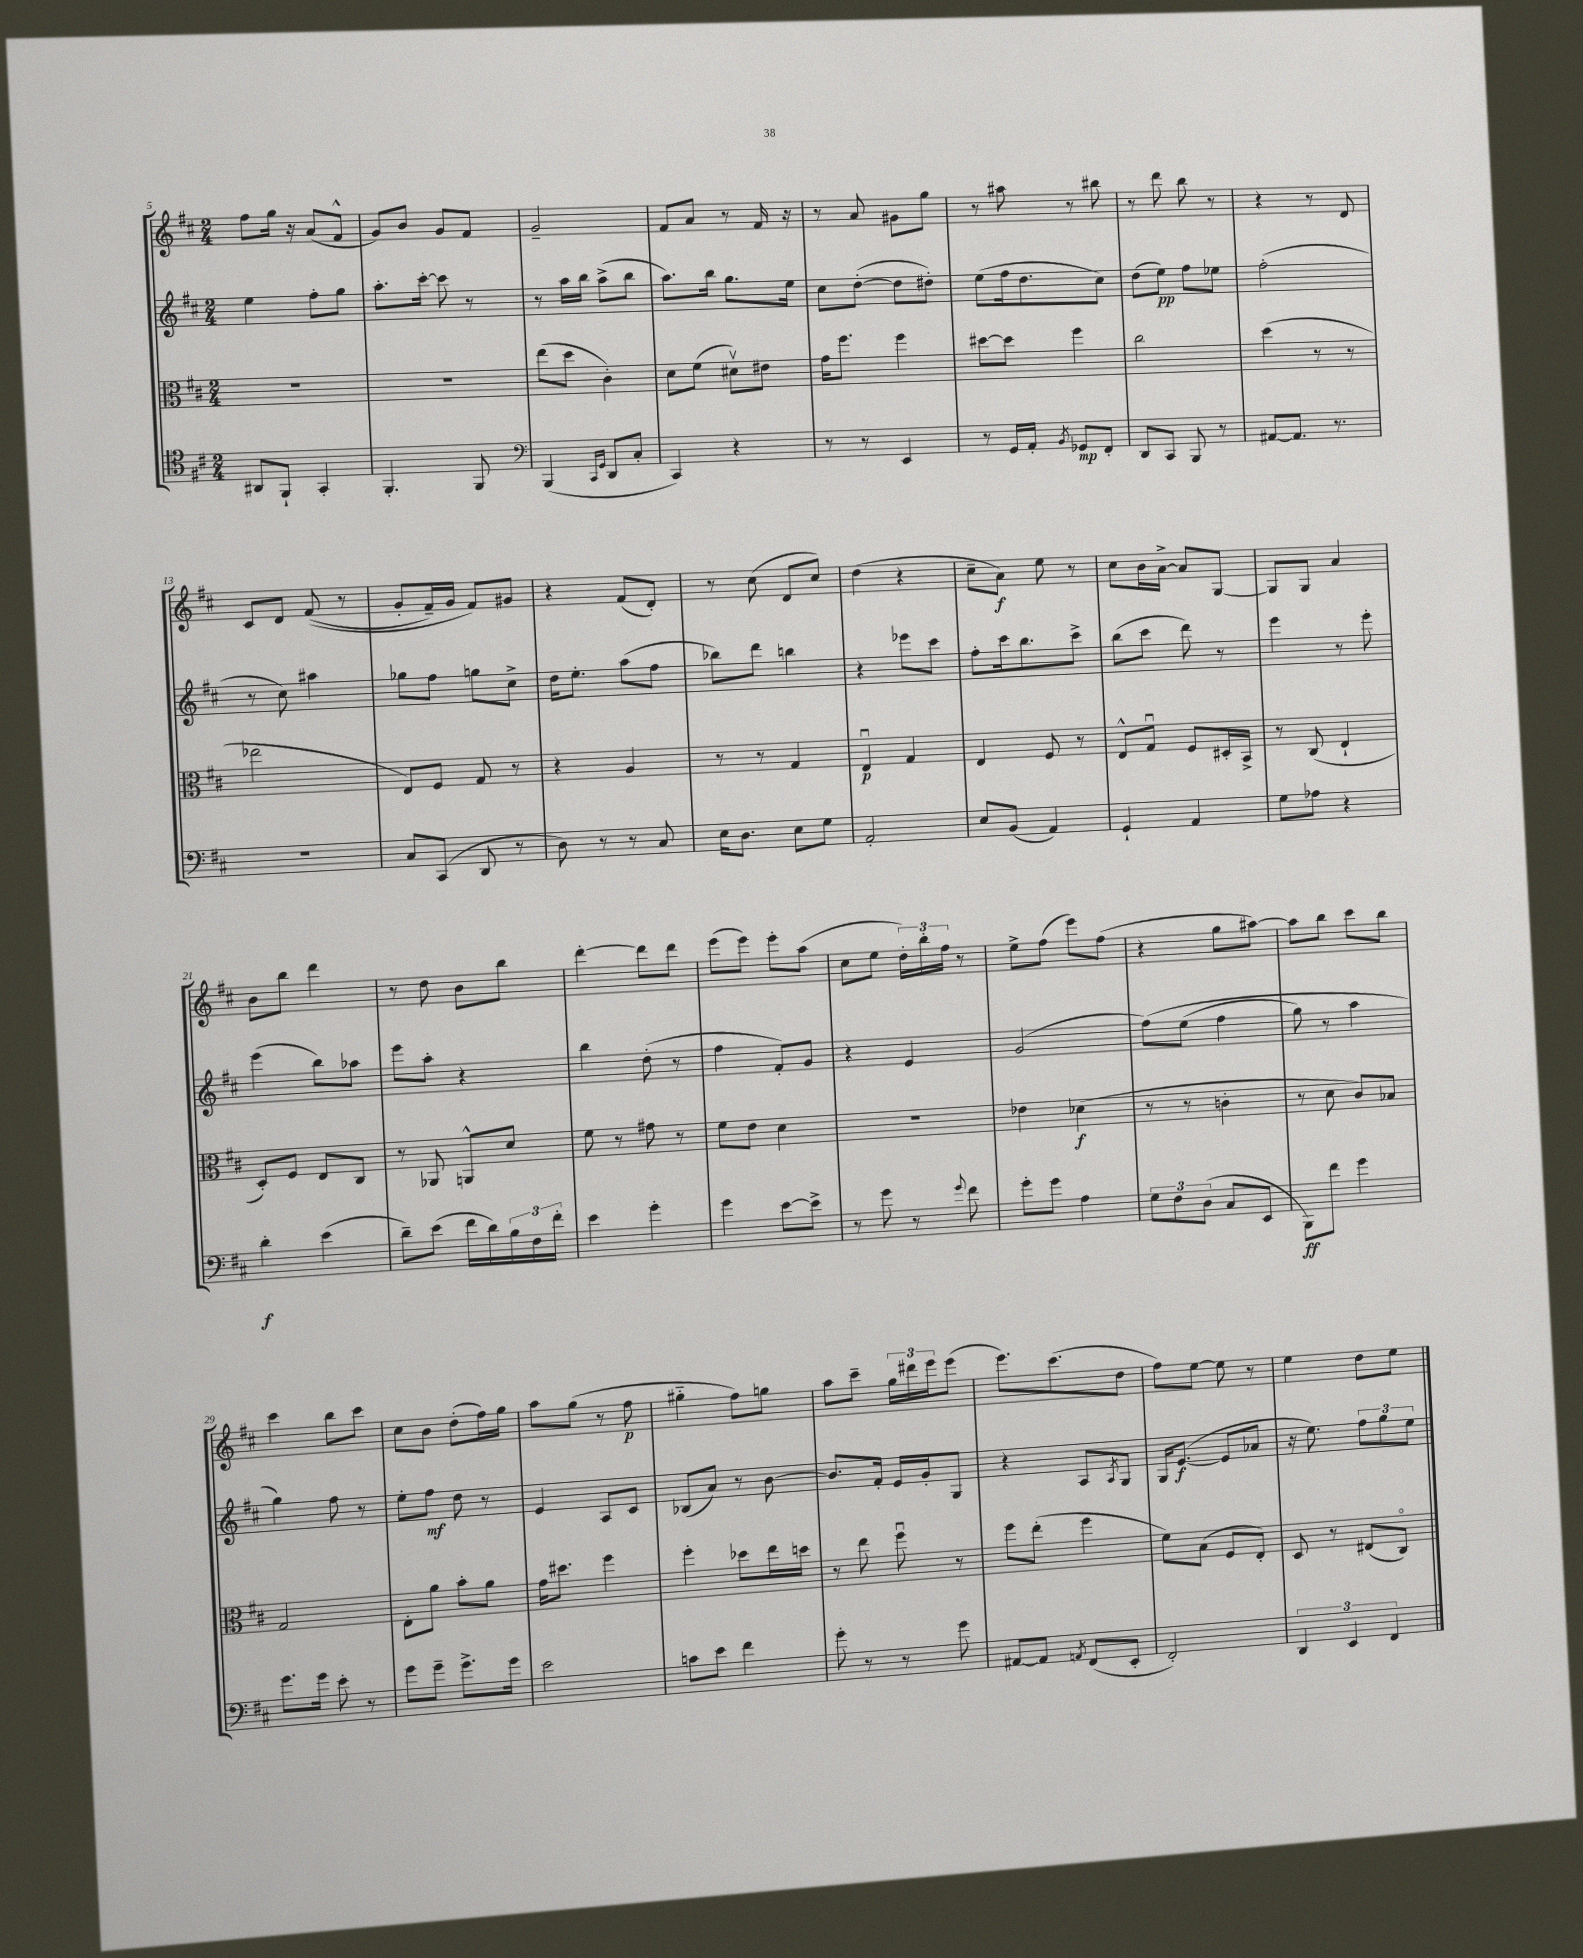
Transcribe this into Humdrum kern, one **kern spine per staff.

**kern	**kern	**kern	**kern
*staff4	*staff3	*staff2	*staff1
*clefC4	*clefC3	*clefG2	*clefG2
*k[f#c#]	*k[f#c#]	*k[f#c#]	*k[f#c#]
*M2/4	*M2/4	*M2/4	*M2/4
8AA#	2r	4ee	8ff#
8FF#`	.	.	16gg
.	.	.	16r
4GG'	.	8ff#'	(8a
.	.	8gg	8f#^^
=	=	=	=
4.FF#'	2r	8.aa'	8g)
.	.	.	8b
.	.	[16ccc#'	.
.	.	8ccc#]	8g
8FF#	.	8r	8f#
=	=	=	=
*clefF4	*	*	*
(4BBB	(8ee	8r	2g~
.	8dd	16aa	.
.	.	16bb	.
16qqCC#	.	.	.
16qqGG	.	.	.
8DD	4c#')	(8aa^	.
8C#'	.	8bb	.
=	=	=	=
4CC#)	8d	8.aa)	8f#
.	(8f#	.	8a
.	.	16bb	.
4r	8d#v)	8.gg	8r
.	8e#	.	16f#
.	.	16ee	16r
=	=	=	=
8r	16g	8cc#	8r
.	8.ff#	.	.
8r	.	([8dd'	8a
4EE	4ff#	8dd]	8g#
.	.	8dd#')	8gg
=	=	=	=
8r	[8dd#	(8ee	8r
16GG	8dd#]	16ff#	8aa#
16AA'	.	8.dd	.
8qBB	.	.	.
8GG-	4ff#	.	8r
8FF#'	.	8cc#)	8bb#
=	=	=	=
8DD	2cc#	(8dd	8r
8CC#	.	8ee)	8ddd
8BBB	.	8ff#	8bb
8r	.	8ee-	8r
=	=	=	=
[8AA#	(4dd	(2ff#'	4r
8.AA#]	.	.	.
.	8r	.	8r
8.r	.	.	.
.	8r	.	8d
=	=	=	=
2r	2ee-	8r	8c#
.	.	8cc#)	8d
.	.	4aa#	&((8f#
.	.	.	8r
=	=	=	=
8C#	8E)	8gg-	8g'
(8CC#	8F#	8ff#	16f#~)
.	.	.	16g
8DD	8G	8gg	8f#&)
8r	8r	8cc#^	8g#
=	=	=	=
8D)	4r	16dd	4r
.	.	8.ee'	.
8r	.	.	.
8r	4A	(8aa	(8f#
8C#	.	8ff#	8d')
=	=	=	=
16E	8r	8bb-)	8r
8.D	.	.	.
.	8r	8ddd	(8cc#
8E	4G	4bb	8d
8G	.	.	8cc#)
=	=	=	=
2AA'	4Eu	4r	(4dd
.	4G	8eee-	4r
.	.	8ccc#	.
=	=	=	=
8E	4E	8ff#'	8cc#~
(8BB	.	16ccc#	8a)
.	.	8.bb	.
4AA)	8F#	.	8ee
.	8r	8ccc#^	8r
=	=	=	=
4GG`	8E^^	(8bb	8cc#
.	8Gu	8ccc#	16b
.	.	.	[16a^
4AA	8F#	8ddd)	8a]
.	16D#'	8r	[8G
.	16BB^	.	.
=	=	=	=
8G	8r	4eee	8G]
8A-	(8C#	.	8G
4r	4E`	8r	4a
.	.	8eee'	.
=	=	=	=
4d'	8D')	(4eee	8b
.	8F#	.	8bb
(4e	8E	8bb)	4ddd
.	8C#	8aa-	.
=	=	=	=
8d~)	8r	8eee	8r
(8e	8AA-	8aa'	8dd
16f#	8AA^^	4r	8b
16d)	.	.	.
24B	8d	.	8bb
24F#	.	.	.
24f#'	.	.	.
=	=	=	=
4e	8f#	4bb	[4ddd'
.	8r	.	.
4g'	8g#	(8dd'	8ddd]
.	8r	8r	8ddd
=	=	=	=
4g	8f#	4ff#	(8eee
.	8e	.	8eee)
[8e	4d	8f#')	8eee'
8e^]	.	8g	(8aa
=	=	=	=
8r	2r	4r	8cc#
8g	.	.	8ee
8r	.	4e	24dd')
.	.	.	24bb'
.	.	.	24ff#
8qqg	.	.	.
8f#	.	.	8r
=	=	=	=
8g'	4e-	(2g	8ee^
8g	.	.	(8ff#
4A	(4d-	.	8eee)
.	.	.	(8ff#
=	=	=	=
12G	8r	&(8ff#)	4r
12F#	.	.	.
.	8r	(8ee	.
(12D	.	.	.
8C#	4c'	4ff#	8gg
8EE	.	.	[8aa#)
=	=	=	=
8BBB)	8r	8gg)	8aa#]
8f#	8d	8r	8bb
4g	8c#)	4aa	8ccc#
.	8B-	.	8bb
=	=	=	=
8.g	2G	4gg&)	4ccc#
16g	.	.	.
8e'	.	8ff#	8bb
8r	.	8r	8ccc#
=	=	=	=
8g	8E'	8ee'	8cc#
8g~	8a	8ff#	8b
8.g^	8b'	8dd	(8dd'
.	8a	8r	16ff#)
16g	.	.	16gg
=	=	=	=
2e	16g	4e	8aa
.	8.dd#	.	.
.	.	.	(8gg
.	4ff#	8A	8r
.	.	8c#	8ff#
=	=	=	=
8c	4ff#'	(8B-	4gg#'~
8e	.	8a)	.
4f#	8dd-	8r	8ff#)
.	16ee	[8b	8gg
.	16dd	.	.
=	=	=	=
8g'	8r	8.b]	8aa
8r	8ee	.	8ccc#~
.	.	16f#'	.
8r	8ff#u	16e	24gg
.	.	.	24ddd#
.	.	16g'	.
.	.	.	24eee
8g	8r	8G	(8eee
=	=	=	=
[8AA#	8ff#	4r	8.eee)
8AA#]	(8ee'	.	.
.	.	.	(8.ccc#
8qAA	.	.	.
(8FF#	4ff#	8A	.
.	.	8qA	.
8EE'	.	8G	8dd
=	=	=	=
2FF#')	8f#)	16G	8ff#)
.	.	([8.e	.
.	(8B	.	[8ee
.	8F#	8e]	8ee]
.	8E')	8a-	8r
=	=	=	=
6DD	8D	16r	4ee
.	.	8.ee)	.
.	8r	.	.
6EE	.	.	.
.	(8E#	12ff#	8dd
6FF#	.	12gg	.
.	8C#o)	.	8ee
.	.	12ee	.
==	==	==	==
*-	*-	*-	*-
